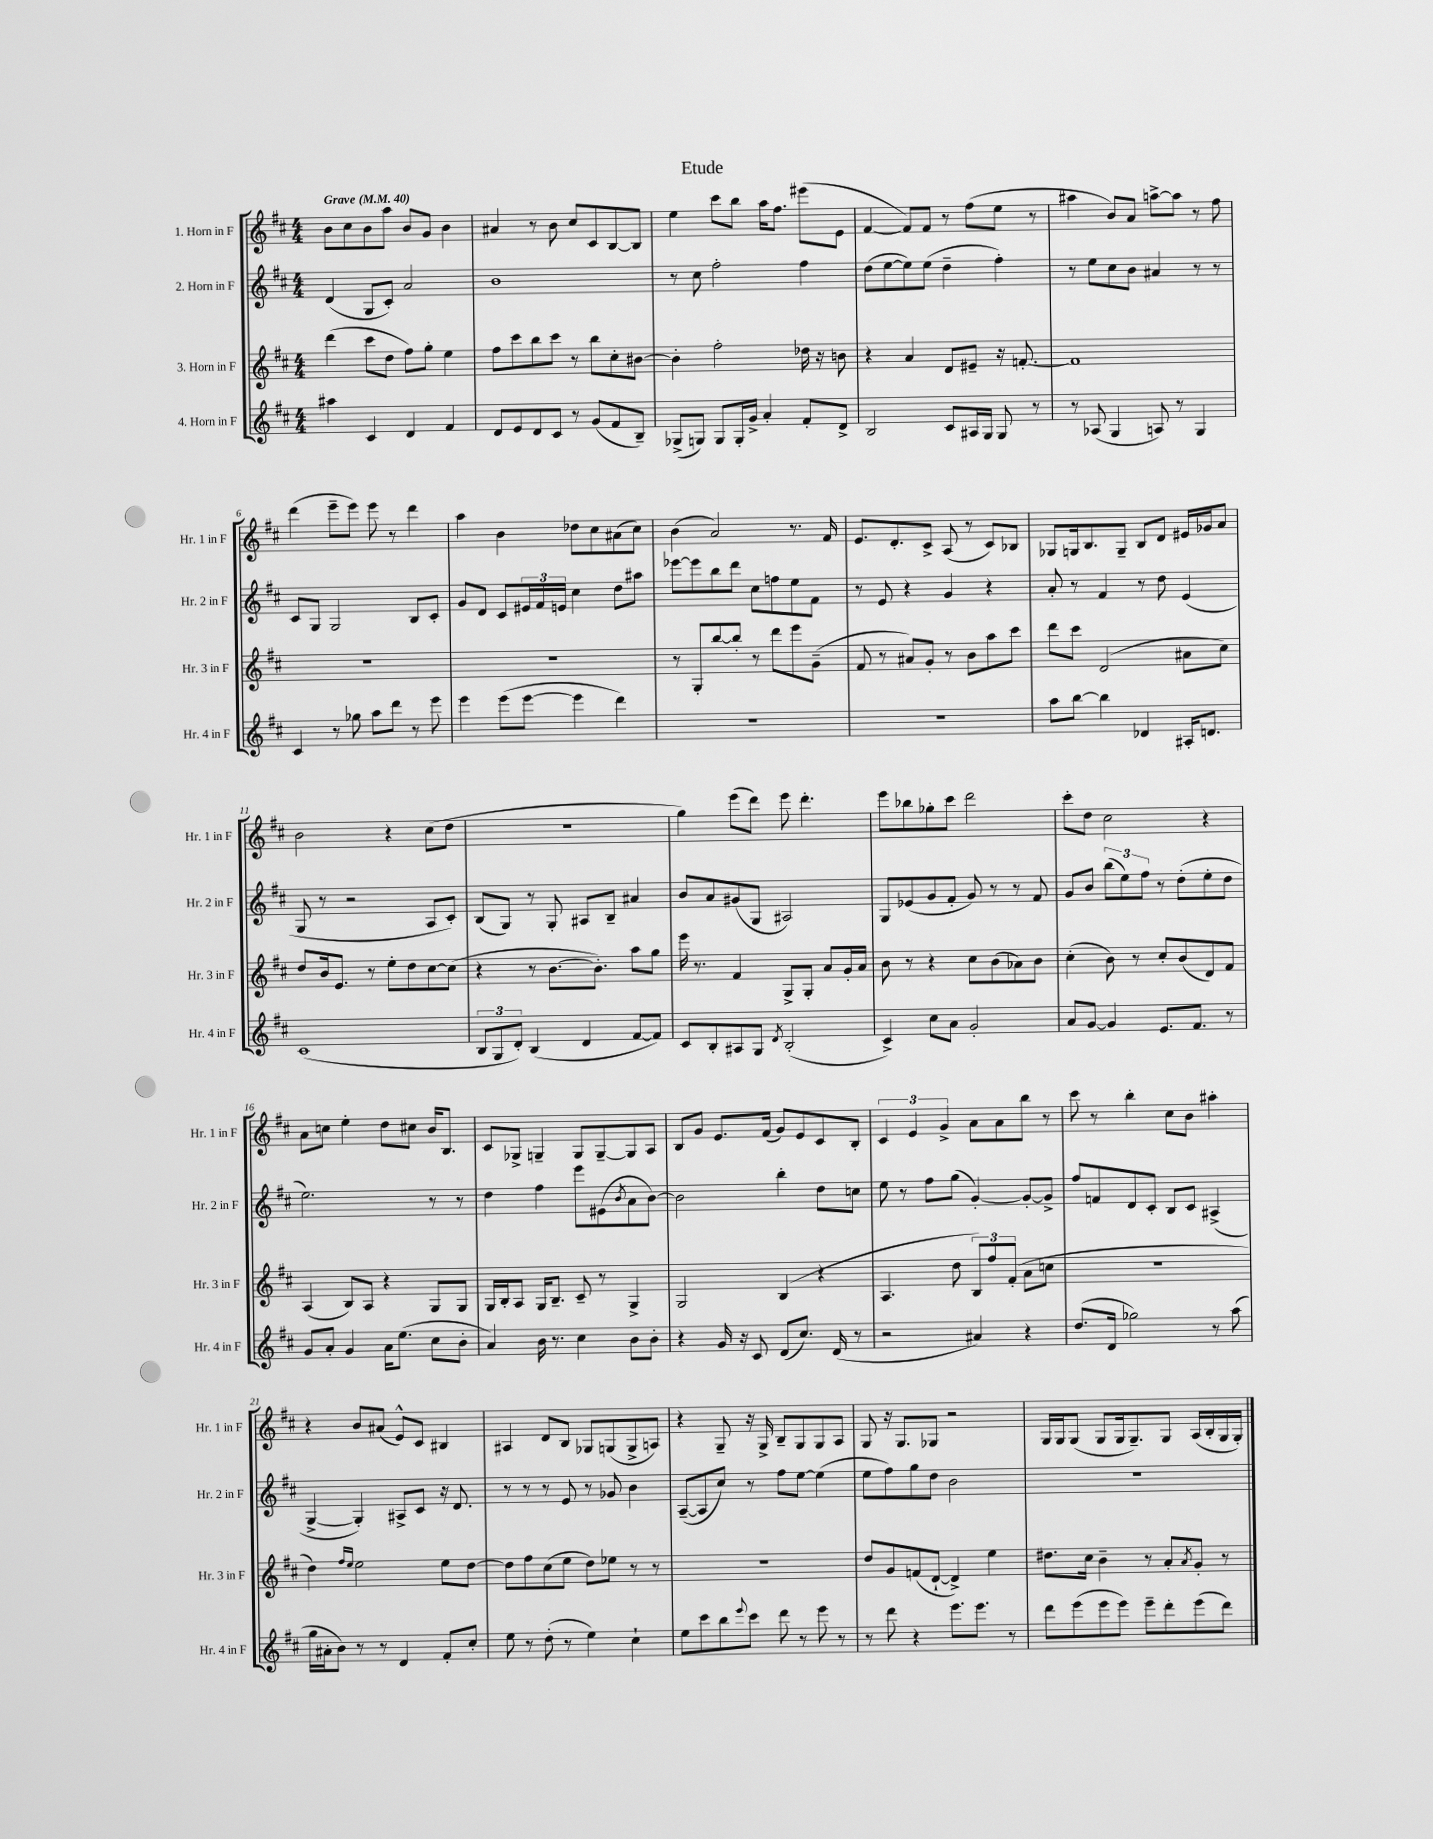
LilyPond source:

\header { title = "Etude" }
<<
\new StaffGroup <<
\new Staff = "s0" \with { instrumentName = "1. Horn in F" shortInstrumentName = "Hr. 1 in F" } {
    \clef treble \key d \major \numericTimeSignature \time 4/4 \tempo "Grave" 4 = 40
    b'8 cis''8 b'8 a''8 b'8 g'8 b'4 |
    ais'4 r8 b'8 cis''8 cis'8 b8~ b8 |
    e''4 cis'''8 b''8 a''16 fis''8. eis'''8( e'8 |
    fis'4~ fis'8) fis'8 r8 fis''8( e''8 r8 |
    ais''4 b'8) a'8 a''8~-> a''8 r8 fis''8 |
    d'''4( e'''8-- e'''8) e'''8 r8 d'''4 |
    a''4 b'4 des''8 cis''8 ais'8( cis''8) |
    b'4( a'2) r8. fis'16 |
    e'8. d'8.-. cis'8-> a8( r8 cis'8) bes8 |
    ges8 g16 b8. g8-- b8 d'8 eis'16 ges'16 a'8 |
    b'2 r4 cis''8( d''8 |
    R1 |
    g''4) e'''8( d'''8) e'''8 d'''4.-. |
    e'''8 bes''8 ges''8-. cis'''8 d'''2 |
    cis'''8-. d''8 cis''2 r4 |
    a'8 c''8 e''4-. d''8 cis''8 b'16 b8. |
    cis'8 ges8-> g4-- g8 g8~-- g8 a8 |
    b8 g'8 e'8. fis'16( g'8) e'8 cis'8 b8-. |
    \tuplet 3/2 { cis'4 e'4 g'4-> } a'8 a'8 b''8 r8 |
    cis'''8 r8 b''4-. cis''8 b'8 ais''4-. |
    r4 b'8 ais'8( e'8-^) cis'8 bis4 |
    ais4 d'8 b8 ges8 g8( g8-> a8) |
    r4 g8-- r16 g16-> b8-- g8 g8 a8 |
    g8 r16 g8. ges8 r2 |
    g16 g16 g8( g8 g16 g8.--) g8 a16( b16-. g16 g16-.) \bar "|." |
}
\new Staff = "s1" \with { instrumentName = "2. Horn in F" shortInstrumentName = "Hr. 2 in F" } {
    \clef treble \key d \major \numericTimeSignature \time 4/4
    d'4( g8 cis'8-.) a'2 |
    b'1 |
    r8 cis''8 fis''2-. fis''4 |
    d''8( e''8~ e''8) e''8( d''4-- fis''4-.) |
    r8 e''8 cis''8 b'8 ais'4 r8 r8 |
    cis'8 g8 g2 b8 cis'8-. |
    g'8 d'8 cis'8 \tuplet 3/2 { eis'16 fis'16 e'16 } cis''4 d''8 ais''8 |
    ees'''8~ ees'''8 b''8 d'''8 cis''8 f''8 e''8 fis'8 |
    r8 e'8 r4 g'4 r4 |
    a'8-. r8 fis'4 r8 d''8 e'4( |
    g8 r8 r2 a8 cis'8-.) |
    b8( g8) r8 g8-. ais8 b8-- ais'4 |
    b'8 a'8 gis'8( g8 ais2) |
    g8 ees'8( g'8 fis'8-. g'8) r8 r8 fis'8 |
    g'8 b'8 \tuplet 3/2 { b''8( e''8) fis''8 } r8 d''8-.( e''8-. d''8 |
    e''2.) r8 r8 |
    d''4 fis''4 e'''8 eis'8( \acciaccatura { b'8 } a'8 b'8~) |
    b'2 b''4-. d''8 c''8 |
    e''8 r8 fis''8 g''8( g'4~-.) g'8~-. g'8-> |
    fis''8 f'8 d'8 cis'8-. b8 cis'8 ais4->( |
    g4~-> g4-.) ais8-> cis'8 r16 d'8. |
    r8 r8 r8 e'8 r8 ges'8 b'4 |
    a8~--( a8 cis''8) r8 fis''8 e''8~ e''4( |
    e''8 fis''8) g''8 d''8 b'2 |
    R1 \bar "|." |
}
\new Staff = "s2" \with { instrumentName = "3. Horn in F" shortInstrumentName = "Hr. 3 in F" } {
    \clef treble \key d \major \numericTimeSignature \time 4/4
    d'''4( cis'''8 d''8 fis''8) g''8-. e''4 |
    fis''8 cis'''8 b''8 cis'''8 r8 b''8 cis''8-. bis'8~ |
    bis'4-. fis''2-. des''16 r16 b'8 |
    r4 a'4 d'8 eis'8-- r16 f'8.~-. |
    f'1 |
    R1 |
    R1 |
    r8 g8-. b''8~ b''8-. r8 d'''8 e'''8 g'8--( |
    fis'8 r8 ais'8) g'8-. r8 b'8 a''8 cis'''8 |
    d'''8 cis'''8 d'2( ais'8 cis''8) |
    d''8 b'16 e'8. r8 e''8-. d''8 cis''8~ cis''8( |
    r4 r8 b'8.~ b'8.-.) a''8 g''8 |
    e'''16 r8. fis'4 g8-> g8-. a'8 g'16-. a'16 |
    b'8 r8 r4 cis''8 b'8( aes'8) b'8 |
    cis''4-.( b'8) r8 cis''8-. b'8( d'8) fis'8 |
    a4( b8) a8 r4 g8 g8 |
    g16 b16-. a8 g16 b8.-- cis'8-- r8 g4-> |
    g2 b4( r4 |
    a4. d''8 \tuplet 3/2 { b8) fis''8 fis'8-.( } a'8 c''8 |
    R1 |
    d''4) \grace { fis''16 e''16 } e''2 e''8 d''8~ |
    d''8 fis''8 cis''8( e''8 d''8) ees''8 r8 r8 |
    R1 |
    d''8 g'8 f'8( d'8~-! d'4->) e''4 |
    dis''8. cis''16 b'4-- r8 a'8-. \acciaccatura { a'8 } g'8-. r8 \bar "|." |
}
\new Staff = "s3" \with { instrumentName = "4. Horn in F" shortInstrumentName = "Hr. 4 in F" } {
    \clef treble \key d \major \numericTimeSignature \time 4/4
    ais''4 cis'4 d'4 fis'4 |
    d'8 e'8 d'8 cis'8 r8 g'8( fis'8 b8--) |
    ges8->( g8) g8 g16-. g'16-> a'4-. fis'8-. d'8-> |
    b2 cis'8 ais16 g16 g8 r8 |
    r8 aes8( g4 a8) r8 g4 |
    cis'4 r8 ges''8 a''8 d'''8 r8 e'''8 |
    e'''4 e'''8( e'''8~ e'''4 d'''4) |
    R1 |
    R1 |
    a''8 b''8~ b''4 des'4 ais16-. d'8. |
    cis'1( |
    \tuplet 3/2 { b8 g8 d'8-.) } b4( d'4 fis'8~ fis'8) |
    cis'8 b8-. ais8 g8 \acciaccatura { d'8 } b2-.( |
    cis'4->) cis''8 a'8 g'2-. |
    a'8 g'8~ g'4 e'8. fis'8. r8 |
    g'8 a'8-. g'4 a'16 e''8.( cis''8 b'8-. |
    a'4) b'16 r8. cis''4 b'8 b'8-. |
    r4 g'16 r16 cis'8 d'8( cis''8.) d'16( r8 |
    r2 ais'4) r4 |
    d''8.( d'16 ges''2) r8 a''8( |
    g''16 ais'16-. b'8) r8 r8 d'4 fis'8-. cis''8-. |
    e''8 r8 d''8-.( r8 e''4) cis''4-! |
    e''8 cis'''8 b''8 \appoggiatura { e'''8 } cis'''8 d'''8 r8 e'''8 r8 |
    r8 d'''8 r4 e'''8. e'''8. r8 |
    d'''8 e'''8( e'''8 e'''8) e'''8-- d'''8-. e'''8( d'''8) \bar "|." |
}
>>
>>
